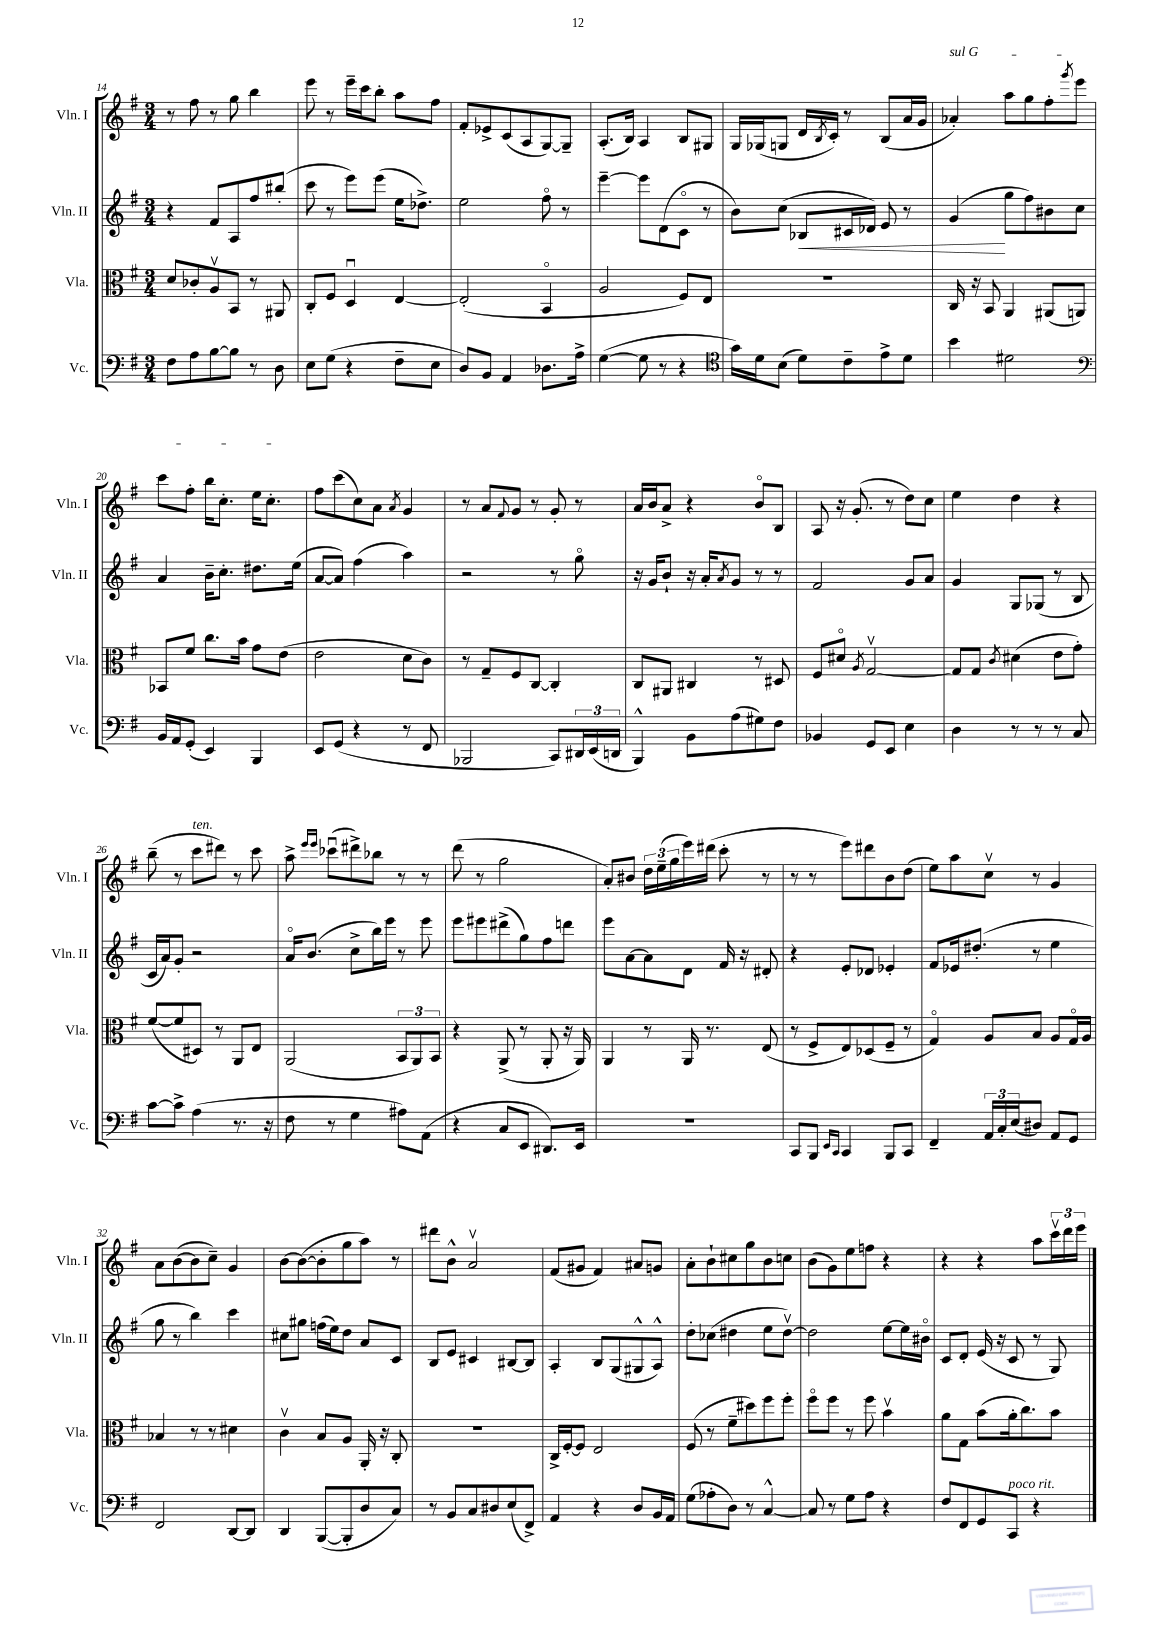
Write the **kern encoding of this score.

**kern	**kern	**kern	**kern
*staff4	*staff3	*staff2	*staff1
*clefF4	*clefC3	*clefG2	*clefG2
*k[f#]	*k[f#]	*k[f#]	*k[f#]
*M3/4	*M3/4	*M3/4	*M3/4
8F#	8d	4r	8r
8A	8c-'	.	8ff#
[8B	8Av	8f#	8r
8B]	8BB	8A	8gg
8r	8r	8ff#	4bb
8D	8AA#	(8bb#'	.
=	=	=	=
8E	8C'	8ccc	8eee
(8G	8F#	8r	8r
4r	4Du	8eee)	16eee~
.	.	.	16ccc
.	.	(8eee	8bb'
8F#~	[4E	16ee	8aa
.	.	8.dd-^)	.
8E	.	.	8ff#
=	=	=	=
8D)	(2E']	2ee	8f#'
8BB	.	.	8e-^
4AA	.	.	(8c
.	.	.	8A
8.D-	4BBo	8ff#o	[8G)
.	.	8r	8G~]
16A^	.	.	.
=	=	=	=
([4G	2A	[4eee~	(8.A'
.	.	.	16B)
8G]	.	8eee]	4A
8r	.	(8d	.
4r	8F#)	8co	8B
.	8E	8r	8G#
=	=	=	=
*clefC4	*	*	*
16g)	2.r	8b)	16G
16d	.	.	(16G-
(8B	.	(8cc	8G
8d)	.	8B-	16d
.	.	.	8qB
.	.	.	16c')
8c~	.	16c#	8r
.	.	16d-)	.
8e^	.	8e	(8B
8d	.	8r	16a
.	.	.	16g
=	=	=	=
4b	16C	(4g	4a-')
.	16r	.	.
.	8BB	.	.
2d#	4AA	8gg	8aa
.	.	8ff#)	8gg
.	(8AA#	8b#	8ff#'
.	.	.	8qggg
.	8AA)	8cc	8eee
=	=	=	=
*clefF4	*	*	*
16BB	8BB-	4a	8ccc
16AA	.	.	.
(8GG'	8f#	.	8ff#'
4EE)	8.cc	16b~	16bb
.	.	8.cc'	8.cc'
.	16b	.	.
4BBB	8g	8.dd#	16ee
.	.	.	8.cc'
.	(8e	.	.
.	.	(16ee	.
=	=	=	=
8EE	2e	[8a	8ff#
(8GG	.	8a])	(8ccc
4r	.	(4ff#	8cc)
.	.	.	8a
.	.	.	8qa
8r	8d	4aa)	4g
8FF#	8c)	.	.
=	=	=	=
2BBB-	8r	2r	8r
.	8G~	.	8a
.	.	.	8qqf#
.	8F#	.	8g
.	[8C	.	8r
8CC)	4C']	8r	8g'
24DD#	.	8ggo	8r
(24EE	.	.	.
24DD	.	.	.
=	=	=	=
4BBB^^)	8C	16r	16a
.	.	16g	16b
.	8AA#	8b`	8a^
8BB	4C#	16r	4r
.	.	16a'	.
.	.	8qa	.
(8A	.	8g	.
8G#)	8r	8r	8bo
8F#	8D#	8r	8B
=	=	=	=
4BB-	8F#	2f#	8A
.	8d#o	.	16r
.	.	.	(8.g'
.	8qA	.	.
8GG	[2Gv	.	.
8EE	.	.	8r
4E	.	8g	8dd)
.	.	8a	8cc
=	=	=	=
4D	8G]	4g	4ee
.	8G	.	.
.	8qc	.	.
8r	(4d#	8G	4dd
8r	.	(8G-	.
8r	8e	8r	4r
8C	8g')	8B	.
=	=	=	=
[8c	([8f#	16c	(8bb~
.	.	16a)	.
8c^]	8f#]	8g'	8r
(4A	8D#)	2r	8ccc
.	8r	.	8ddd#)
8.r	8AA	.	8r
.	8E	.	8ccc
16r	.	.	.
=	=	=	=
8F#	(2AA	16ao	8aa^
.	.	(8.b	.
.	.	.	16qqeee
.	.	.	16qqeee
8r	.	.	(8ccc-u
4G	.	8cc^	8ddd#^)
.	.	16bb)	8bb-
.	.	16eee	.
8A#)	12BB	8r	8r
.	12AA)	.	.
(8AA	.	8eee	8r
.	12BB	.	.
=	=	=	=
4r	4r	8eee	(8ddd
.	.	8eee#	8r
8C	(8AA^	(8ddd#^	2gg
8EE	8r	8gg)	.
8.DD#)	8AA'	8ff#	.
.	16r	8ddd	.
16EE	16AA)	.	.
=	=	=	=
2.r	4AA	8eee	8a')
.	.	[8a	8b#
.	8r	8a]	24dd
.	.	.	(24ee~
.	.	.	24gg
.	16AA	8d	16eee)
.	8.r	.	(16ddd#
.	.	16f#	8ccc'
.	.	16r	.
.	(8E	8d#'	8r
=	=	=	=
8CC	8r	4r	8r
8BBB	8F#^	.	8r
16qqEE	.	.	.
16qqCC	.	.	.
4CC	8E)	8e'	8eee)
.	(8D-	8d-	8ddd#
8BBB	8F#~	4e-'	8b
8CC	8r	.	(8dd
=	=	=	=
4FF#~	4Go)	8f#	8ee)
.	.	16e-	8aa
.	.	(8.dd#'	.
24AA	8A	.	8ccv
24C'	.	.	.
(24E	.	.	.
8D#)	8B	8r	8r
8AA	8A	4ee	4g
8GG	16Go	.	.
.	16A	.	.
=	=	=	=
2FF#	4B-	8gg	8a
.	.	8r	([8b
.	8r	4bb)	8b]
.	8r	.	8cc~)
[8DD	4d#	4ccc	4g
8DD]	.	.	.
=	=	=	=
4DD	4cv	8cc#	[8b
.	.	8gg#	(8b_
([8BBB	8B	(16ff	8b']
.	.	16ee)	.
8BBB']	8A	8dd	8gg
8D	16AA'	8a	8aa)
.	16r	.	.
8C)	8C'	8c	8r
=	=	=	=
8r	2.r	8B	8ddd#
8BB	.	8e	8b^^
8C	.	4c#	2av
8D#	.	.	.
(8E	.	[8B#	.
8FF#^)	.	8B#]	.
=	=	=	=
4AA	16C^	4A'	(8f#
.	[16F#'	.	.
.	8F#]	.	8g#
4r	2E	8B	4f#)
.	.	(8G	.
8D	.	8G#^^	8a#
16BB	.	8A^^)	8g
16AA	.	.	.
=	=	=	=
(8G	(8F#	8dd'	8a'
8A-'	8r	(8cc-	8b`
8D)	8f#~	4dd#	8cc#
8r	8dd#)	.	8gg
[4C^^	8ff#	8ee	8b
.	8ff#'	[8dd#v)	8cc
=	=	=	=
8C]	8ff#o	2dd#]	(8b
8r	8ff#	.	8g)
8G	8r	.	8ee
8A	8ff#	.	8ff
4r	4bv	[8ee	4r
.	.	16ee]	.
.	.	16b#o	.
=	=	=	=
8F#	8a	8c	4r
8FF#	8G	8d'	.
8GG	(8b	(16e	4r
.	.	16r	.
8CC	16a'	8c	.
.	8.cc)	.	.
4r	.	8r	8aa
.	8b	8G)	24cccv
.	.	.	24ddd
.	.	.	24eee
==	==	==	==
*-	*-	*-	*-
